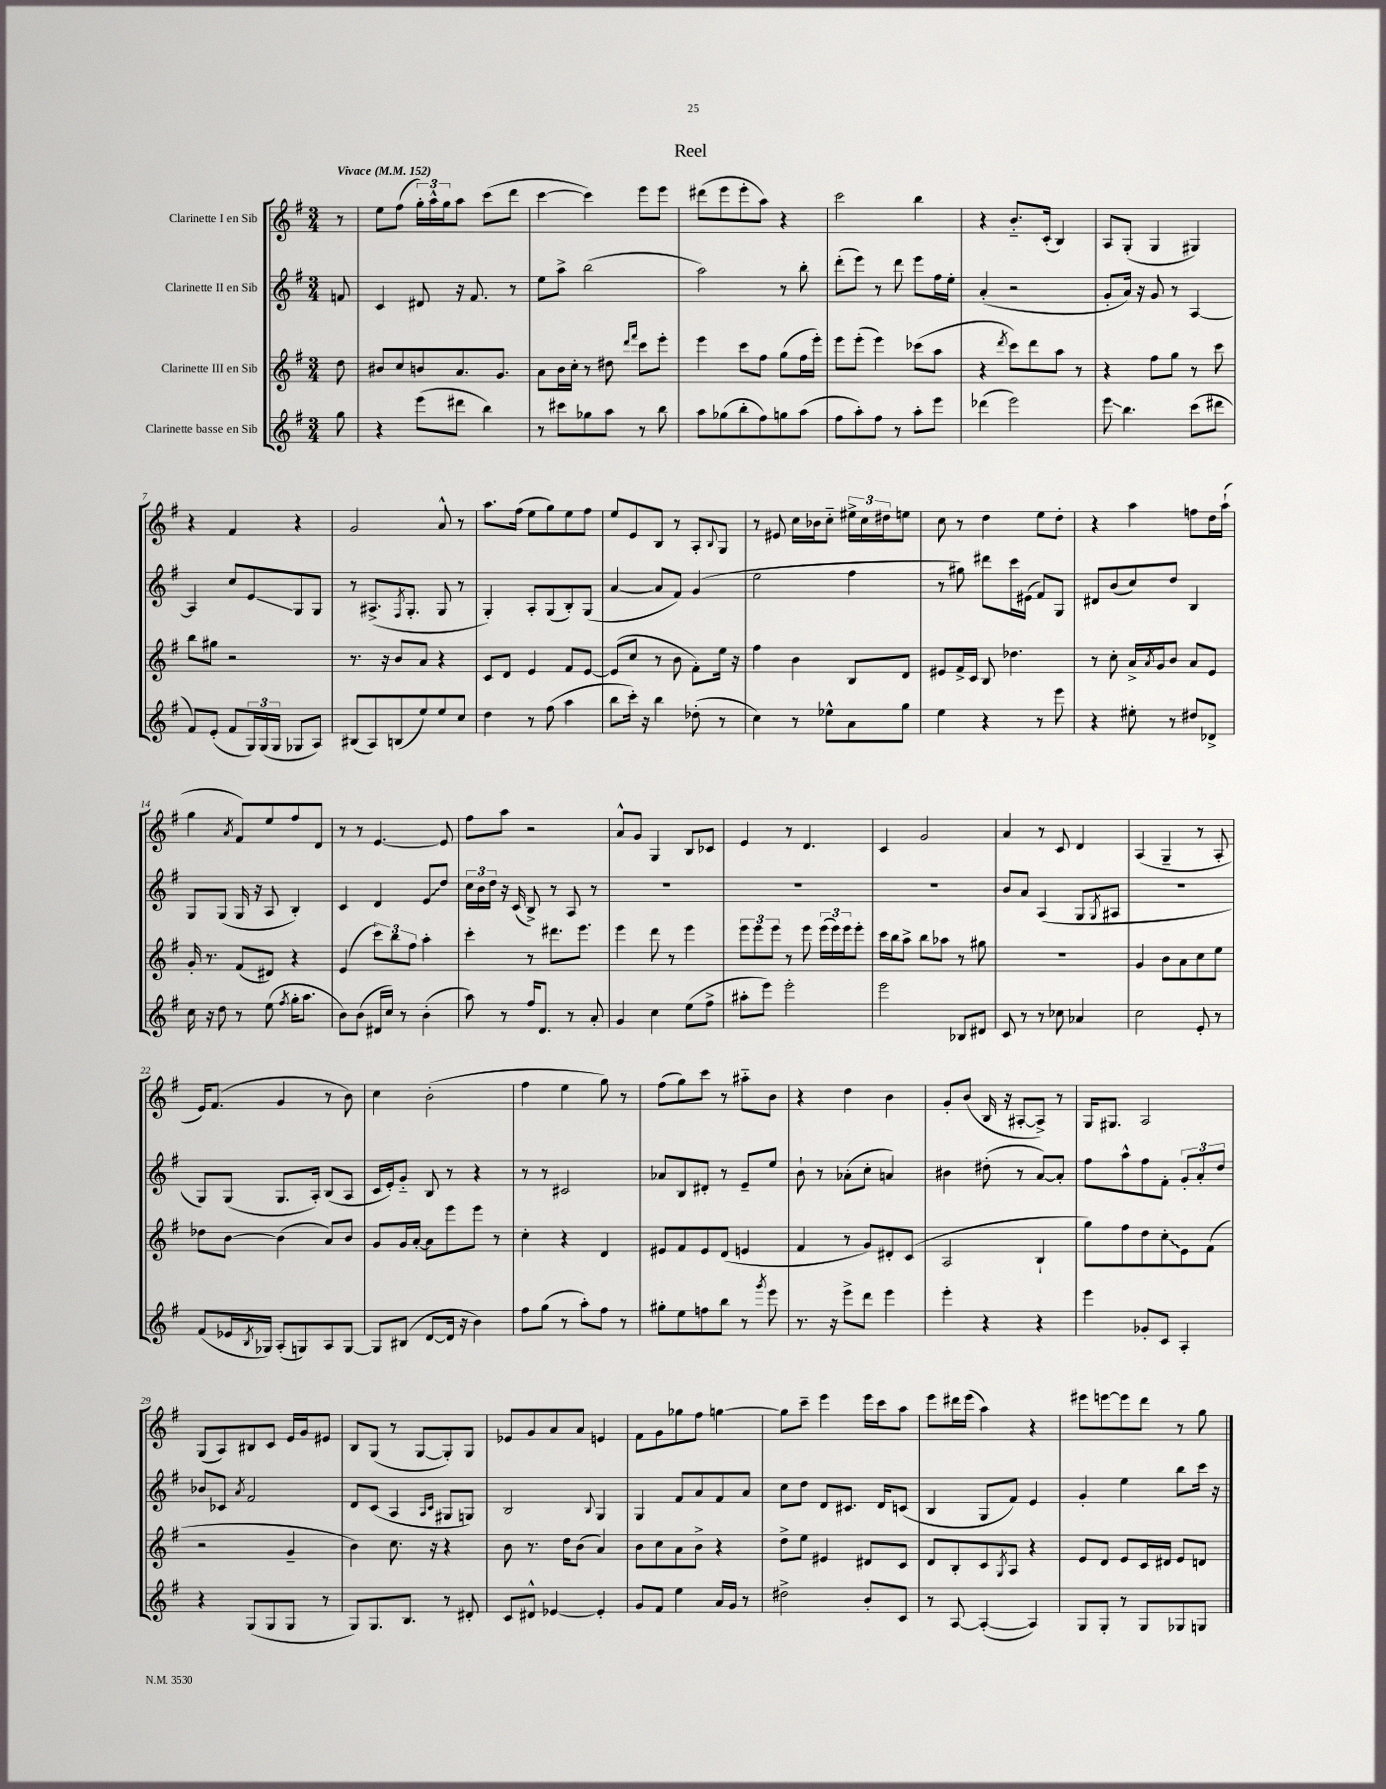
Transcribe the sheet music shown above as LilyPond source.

\header { title = "Reel" }
<<
\new StaffGroup <<
\new Staff = "s0" \with { instrumentName = "Clarinette I en Sib" } {
    \clef treble \key g \major \numericTimeSignature \time 3/4 \partial 8 \tempo "Vivace" 4 = 152
    r8 |
    e''8 fis''8( \tuplet 3/2 { g''16-.) a''16-^ g''16 } a''8 c'''8( d'''8 |
    c'''4~ c'''4) e'''8 e'''8 |
    dis'''8( e'''8 e'''8-. a''8) r4 |
    c'''2 b''4 |
    r4 b'8.-_ c'16-.( b4) |
    a8 g8-.( g4 gis4) |
    r4 fis'4 r4 |
    g'2 a'8-^ r8 |
    a''8. fis''16( e''8 g''8) e''8 fis''8 |
    e''8 e'8 b8 r8 a8-. \appoggiatura { b8 } g8 |
    r8 eis'8 c''16 bes'16 c''8-_ \tuplet 3/2 { eis''16-> c''16 dis''16 } e''8 |
    c''8 r8 d''4 e''8 d''8-. |
    r4 a''4 f''8 d''16 a''16-!( |
    g''4 \acciaccatura { a'8 } fis'8) e''8 fis''8 d'8 |
    r8 r8 e'4.~ e'8 |
    fis''8 a''8 r2 |
    a'8-^ g'8 g4 b8 ces'8 |
    e'4 r8 d'4. |
    c'4 g'2 |
    a'4 r8 c'8 d'4 |
    a4( g4-- r8 a8-. |
    e'16) fis'8.( g'4 r8 b'8) |
    c''4 b'2-.( |
    fis''4 e''4 g''8) r8 |
    fis''8( g''8) c'''8 r8 ais''8-_ b'8 |
    r4 d''4 b'4 |
    g'8-. b'8( b16 r16 ais8~-. ais8->) r8 |
    g16 gis8. a2 |
    g8( a8) bis8 c'8 e'16 g'16 eis'8 |
    b8 g8( r8 g8~ g8-.) g8 |
    ees'8 g'8 a'8 a'8 e'4 |
    fis'8 g'8 ges''8 fis''8 g''4~ |
    g''8 c'''8-- e'''4 e'''16 c'''16 a''8 |
    e'''8 dis'''16 e'''16( a''4) r4 |
    eis'''8 e'''8~ e'''8 d'''8 r8 g''8 \bar "|." |
}
\new Staff = "s1" \with { instrumentName = "Clarinette II en Sib" } {
    \clef treble \key g \major \numericTimeSignature \time 3/4 \partial 8
    f'8 |
    c'4 dis'8 r16 fis'8. r8 |
    e''8 a''8-> b''2( |
    a''2) r8 b''8-. |
    d'''8-.( e'''8) r8 d'''8 e'''8 fis''16 e''16-. |
    a'4-.( r2 |
    g'8-. a'16) r16 g'8 r8 a4~ |
    a4 c''8 e'8\glissando g8 g8 |
    r8 ais8.->( \acciaccatura { fis8 } g8.-. g8 r8 |
    g4-.) a8-. g8( b8-.) g8( |
    a'4~ a'8 fis'8) g'4( |
    e''2 fis''4 |
    r8 gis''8) dis'''8 c'''16 eis'16( fis'8) g8 |
    dis'8 b'8( c''8) d''8 b4 |
    g8 g8( g16 r16 a8 b4-.) |
    c'4 d'4 \once \override Glissando.style = #'zigzag e'8\glissando d''8 |
    \tuplet 3/2 { c''16 b'16 d''16 } r16 c'16( b8->) r8 a8 r8 |
    R2. |
    R2. |
    R2. |
    b'8 a'8 a4( g8 \acciaccatura { g8 } ais8 |
    R2. |
    g8) g8( g8. a16-.) b8( a8 |
    c'16 e'16-.) g'8-_ b8 r8 r4 |
    r8 r8 cis'2 |
    aes'8 b8 dis'8-. r8 e'8-- e''8 |
    b'8-! r8 aes'8-.( c''8-. a'4) |
    bis'4 dis''8-.( r8 a'8~) a'8-. |
    fis''8 a''8-^ fis''8 fis'8-. \tuplet 3/2 { g'8-. a'8-. d''8 } |
    bes'8 ces'8 \acciaccatura { a'8 } fis'2 |
    d'8 c'8( a4 \grace { a16 c'16 } gis8 g8) |
    b2 \appoggiatura { b8 } g4 |
    g4 fis'8 a'8 fis'8 a'8 |
    c''8 d''8 d'8 cis'8. d'16 c'8( |
    b4 g8 fis'8) e'4 |
    g'4-. e''4 b''8 c'''16 r16 \bar "|." |
}
\new Staff = "s2" \with { instrumentName = "Clarinette III en Sib" } {
    \clef treble \key g \major \numericTimeSignature \time 3/4 \partial 8
    d''8 |
    bis'8 c''8 b'8 a'8. g'8. |
    a'8 b'16 c''16-. r8 dis''8 \grace { d'''16 fis'''16 } c'''8 e'''8-. |
    e'''4 c'''8 fis''8 g''8( fis''16 e'''16-.) |
    e'''8 e'''8-.( e'''4) ces'''8( a''8 |
    r4 \acciaccatura { d'''8 } c'''8) d'''8 a''8 r8 |
    r4 fis''8 g''8 r8 c'''8 |
    b''8 gis''8 r2 |
    r8. r16 b'8 a'8 r4 |
    c'8 d'8 e'4 fis'8 e'8~ |
    e'8( c''8 r8 b'8 fis'8-.) e''16 r16 |
    fis''4 b'4 b8 d'8 |
    eis'8 fis'16-> c'16 b8 des''4. |
    r8 c''8-. a'16-> \acciaccatura { a'8 } g'16 b'8 a'8 e'8 |
    g'16-. r8. fis'8( dis'8) r4 |
    e'4( \tuplet 3/2 { c'''8) b''8 fis''8 } a''4-. |
    c'''4-. r8 dis'''8. e'''8. |
    e'''4 d'''8 r8 e'''4 |
    \tuplet 3/2 { e'''8 e'''8 e'''8 } r8 e'''8 \tuplet 3/2 { e'''16( e'''16) e'''16 } e'''8-. |
    c'''16 b''16 a''8-> b''8 aes''8 r8 gis''8 |
    R2. |
    g'4 b'8 a'8 c''8 e''8 |
    des''8 b'8~ b'4( a'8) b'8 |
    g'8 g'16 a'16~-. a'8 e'''8 e'''8 r8 |
    c''4-. r4 d'4 |
    eis'8 fis'8 eis'8 d'8( e'4 |
    fis'4 r8 g'8) dis'8-. c'8( |
    a2 b4-! |
    g''8) fis''8 d''8 \once \override Glissando.style = #'zigzag c''8-.\glissando e'8 fis'8( |
    r2 g'4-- |
    b'4) c''8. r16 r4 |
    b'8 r8. d''16 b'8( a'4) |
    b'8 c''8 a'8 b'8-> r4 |
    d''8-> e''8 eis'4 dis'8 c'8 |
    d'8 b8-. c'8 \acciaccatura { g8 } a8 r4 |
    e'8 d'8 e'8 c'16 dis'16 e'8 d'8 \bar "|." |
}
\new Staff = "s3" \with { instrumentName = "Clarinette basse en Sib" } {
    \clef treble \key g \major \numericTimeSignature \time 3/4 \partial 8
    g''8 |
    r4 e'''8( dis'''8 b''4) |
    r8 cis'''8 ges''8 a''8 r8 b''8 |
    a''8 ges''8( b''8-. fis''8) g''8 a''8( |
    fis''8 a''8-.) fis''8 r8 a''8-. e'''8 |
    des'''4( e'''2) |
    e'''8\glissando b''4. c'''8( dis'''8 |
    fis'8) e'8-.( fis'8 \tuplet 3/2 { g16) g16( g16 } ges8 a8) |
    bis8( a8) b8( e''8) e''8 c''8 |
    d''4 r8 fis''8( a''4 |
    b''8 c'''16-.) r16 b''4 des''8-.( r8 |
    c''4) r8 ees''8-^ a'8 g''8 |
    e''4 r4 r8 e'''8 |
    r4 eis''8-. r8 dis''8 des'8-> |
    c''16 r16 d''8 r8 e''8( \acciaccatura { fis''8 } g''16-. a''8. |
    b'8) b'8( dis'16 c''16) r8 b'4-.( |
    a''8) r8 fis''16 d'8. r8 a'8-. |
    g'4 c''4 e''8( fis''8-> |
    ais''8-. e'''8) e'''2-. |
    e'''2 bes8 dis'8 |
    c'8 r8 r8 ces''8 aes'4 |
    c''2 e'8-. r8 |
    fis'8( ees'16 \acciaccatura { b8 } ges16) a8-.( g8) a8 g8~ |
    g8 bis8( d'8~ d'16 r16 b'4) |
    fis''8 g''8( r8 a''8-.) fis''8 r8 |
    gis''8-. e''8 f''8 b''8 r8 \acciaccatura { g'''8 } e'''8 |
    r8. r16 e'''8-> d'''8 e'''4 |
    e'''4-. r4 r4 |
    e'''4 ges'8-. c'8 a4-. |
    r4 g8( g8 g8 r8 |
    g8) g8. b8. r8 dis'8-. |
    c'8 dis'8-^ ees'4~ ees'4-. |
    g'8 fis'8 e''4 a'16 g'16 r8 |
    dis''2-> b'8-. c'8 |
    r8 a8~ a4~-.( a4) |
    g8 g8-. r8 g8 ges8 g8 \bar "|." |
}
>>
>>
